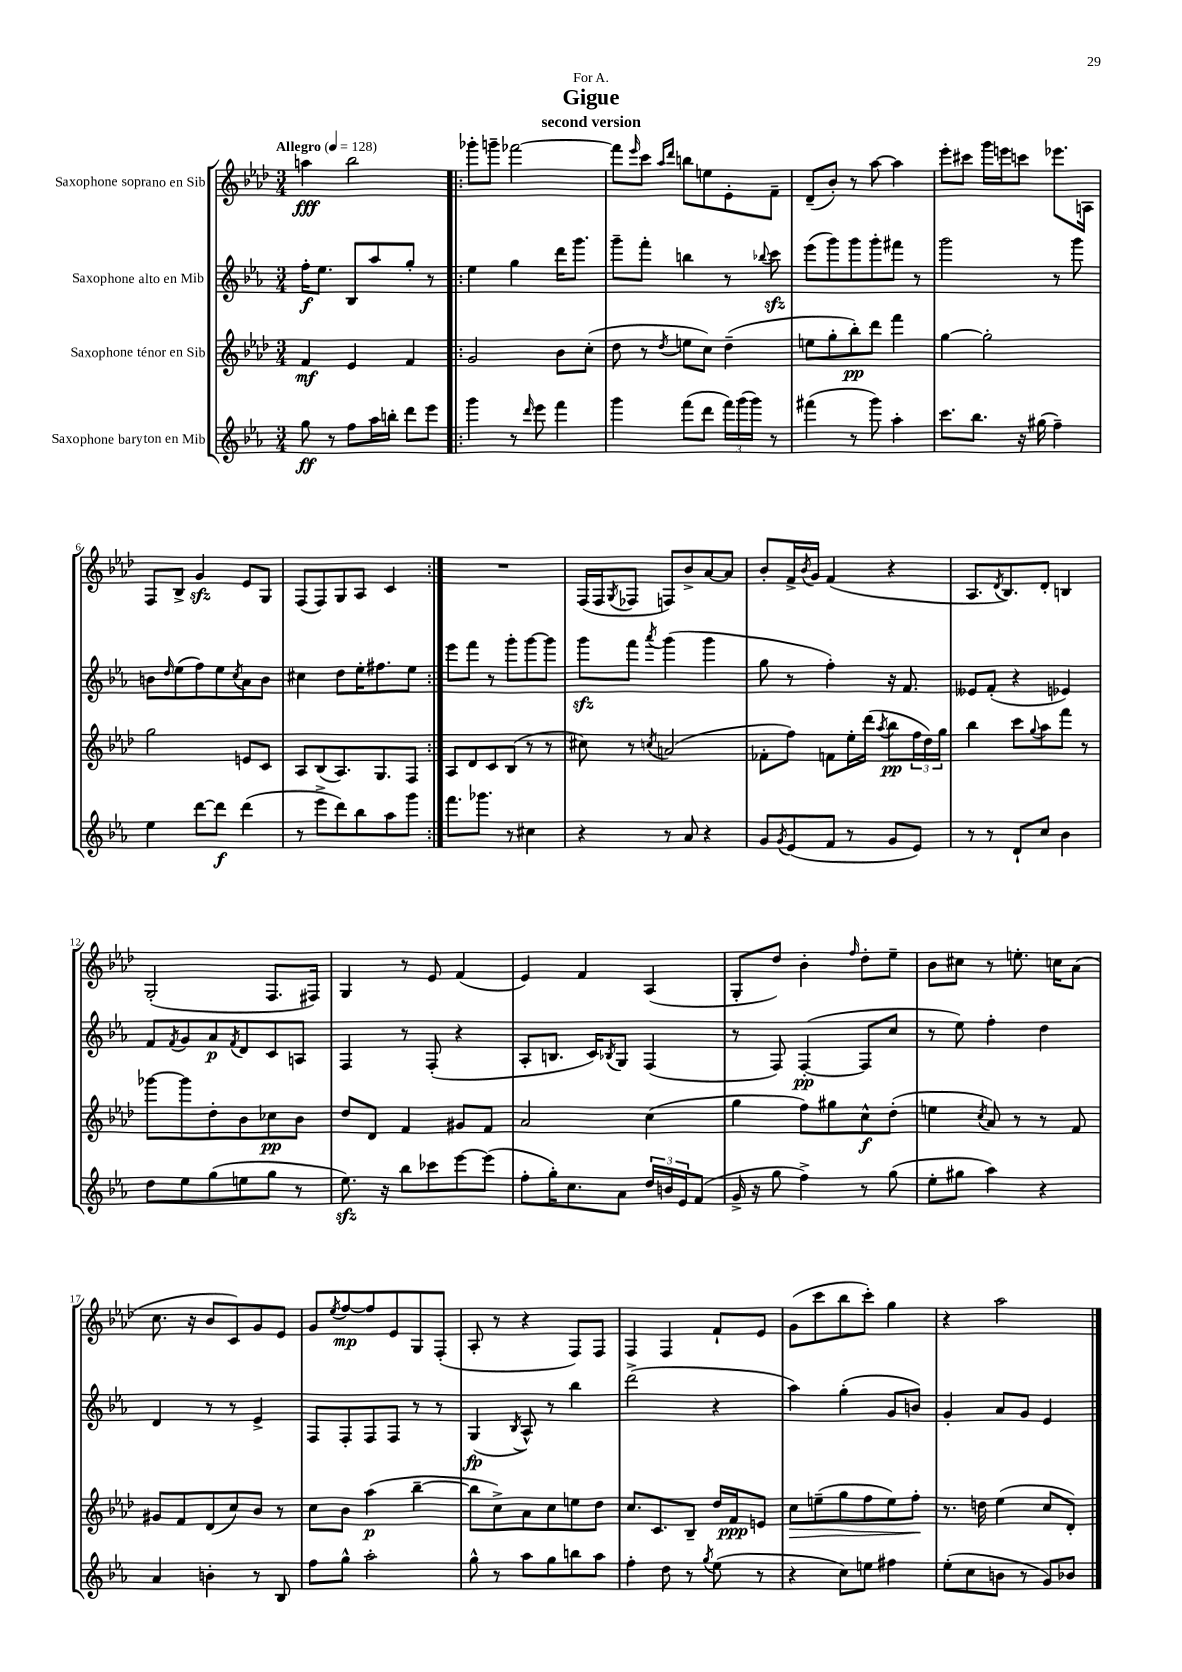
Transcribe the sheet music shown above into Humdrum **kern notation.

**kern	**kern	**kern	**kern
*staff4	*staff3	*staff2	*staff1
*clefG2	*clefG2	*clefG2	*clefG2
*k[b-e-a-]	*k[b-e-a-d-]	*k[b-e-a-]	*k[b-e-a-d-]
*M3/4	*M3/4	*M3/4	*M3/4
*MM128	*MM128	*MM128	*MM128
8gg	4f	16ff'	4aa
.	.	8.ee-	.
8r	.	.	.
8ff	4e-	8B-	2bb-
16aa-	.	8aa-	.
16bb'	.	.	.
8ddd	4f	8gg'	.
8eee-	.	8r	.
=!|:	=!|:	=!|:	=!|:
4ggg	2g	4ee-	8ggg-'
.	.	.	8ggg~
8r	.	4gg	[2fff-
16qqddd	.	.	.
8eee-	.	.	.
4fff	8b-	16ddd	.
.	.	8.ggg	.
.	(8cc'	.	.
=	=	=	=
4ggg	8dd-	8ggg~	8fff-]
.	.	.	16qqeee-
.	8r	8fff'	8ccc
.	.	.	16qqaa-
.	8qdd-	.	16qqddd-
(8fff	8ee	4bb	8bb
8ddd	8cc)	.	8ee
24fff)	(4dd-~	8r	8e-'
(24ggg	.	.	.
24ggg)	.	.	.
.	.	8qqbb-	.
8r	.	8ccc	8f~
=	=	=	=
(4fff#	8ee	(8eee-	(8d-~
.	8gg'	8ggg)	8b-')
8r	8bb-')	8ggg	8r
8ggg)	8ddd-	8ggg'	[8aa-
4aa-'	4fff	8fff#	4aa-]
.	.	8r	.
=	=	=	=
8.ccc	[4gg	2ggg	8eee-'
.	.	.	8ccc#
8.bb-	.	.	.
.	2gg']	.	16ggg
.	.	.	16eee
16r	.	.	8ccc
(16gg#	.	.	.
4ff~)	.	8r	8.eee-
.	.	8ggg	.
.	.	.	16A
=	=	=	=
4ee-	2gg	8b	8F
.	.	16qqdd	.
.	.	(8ee-	8B-^
[8ddd	.	8ff)	4g
8ddd]	.	8ee-	.
.	.	8qcc	.
(4ddd	8e	8a-	8e-
.	8c	8b	8G
=	=	=	=
8r	8A-	4cc#	(8F
8eee-^	(8B-	.	8F)
8ddd)	8.A-)	8dd	8G
8bb-	.	16ee-'	8A-
.	8.G	8.ff#	.
8aa-	.	.	4c
8ggg	8F	8ee-	.
=:|!	=:|!	=:|!	=:|!
8.fff	8A-	8eee-	2.r
.	8d-	8fff	.
8.ggg-	.	.	.
.	8c	8r	.
8r	(8B-	8ggg'	.
4cc#	8r	[8ggg	.
.	8r	8ggg]	.
=	=	=	=
4r	8cc#)	8ggg	(16F
.	.	.	16F
.	.	.	8qG
.	8r	8fff	8F-
.	8qcc	8qaaa-	.
8r	(2a	(4ggg	8F)
8a-	.	.	8b-^
4r	.	4ggg	[8a-
.	.	.	8a-]
=	=	=	=
8g	8f-'	8gg	8b-'
8qg	.	.	.
(8e-	8ff)	8r	16f^
.	.	.	8qb-
.	.	.	16g
8f	8f	4ff')	(4f
8r	16ee-'	.	.
.	(16ddd-	.	.
.	8qaa-	.	.
8g	8bb-	16r	4r
.	.	8.f	.
8e-)	24ff	.	.
.	24dd-)	.	.
.	24gg	.	.
=	=	=	=
8r	4bb-	8e--	8.A-
8r	.	(8f'	.
.	.	.	8qd-
.	.	.	8.B-)
8d`	8ccc	4r	.
.	8qqgg	.	.
8cc	8aa-	.	8d-'
4b-	8fff	4e-)	4B
.	8r	.	.
=	=	=	=
8dd	[8ggg-	8f	(2G'
.	.	8qf	.
8ee-	8ggg-]	8g	.
(8gg	8dd-'	8a-	.
.	.	8qf	.
8ee	8b-	8d	.
8gg	8cc-	8c	8.F
8r	8b-	8A	.
.	.	.	16F#)
=	=	=	=
8.ee-)	8dd-	4F	4G
.	8d-	.	.
16r	.	.	.
8bb-	4f	8r	8r
8ccc-	.	(8F'	8e-
[8eee-	8g#	4r	(4f
(8eee-]	8f	.	.
=	=	=	=
8ff'	2a-	8A-'	4e-)
16gg')	.	8.B	.
8.cc	.	.	.
.	.	.	4f
.	.	16c)	.
.	.	8qB-	.
8a-	.	8G	.
24dd	(4cc	(4F	(4A-
24b	.	.	.
24e-	.	.	.
(8f	.	.	.
=	=	=	=
16g^	4gg	8r	8G'
16r	.	.	.
8gg	.	8F)	8dd-)
4ff^)	8ff)	([4F'	4b-'
.	8gg#	.	.
.	.	.	16qqff
8r	8cc^^	8F]	8dd-'
(8gg	(8dd-'	8cc	8ee-~
=	=	=	=
8ee-'	4ee	8r	8b-
8gg#	.	8ee-)	8cc#
.	8qcc	.	.
4aa-)	8a-)	4ff'	8r
.	8r	.	8.ee'
4r	8r	4dd	.
.	.	.	16cc
.	8f	.	(8a-
=	=	=	=
4a-	8g#	4d	8.cc
.	8f	.	.
.	.	.	16r
4b'	(8d-	8r	8b-
.	8cc)	8r	8c)
8r	8b-	4e-^	8g
8B-	8r	.	8e-
=	=	=	=
8ff	8cc	8F	8g
.	.	.	8qee-
8gg^^	8b-	8F'	[8ff
2aa-'	(4aa-	8F	8ff]
.	.	8F	8e-
.	[4bb-~	8r	8G
.	.	8r	(8F'
=	=	=	=
8gg^^	8bb-]	(4G	8A-'
8r	8cc^)	.	8r
.	.	8qB-	.
8aa-	8a-	8A-^^)	4r
8gg	8cc	8r	.
8bb	8ee	4bb-	8F)
8aa-	8dd-	.	8F
=	=	=	=
4ff'	8.cc	(2ddd^	4F
.	8.c	.	.
8dd	.	.	4F
8r	8B-~	.	.
8qgg	.	.	.
(8ee-	16dd-	4r	8f`
.	16f	.	.
8r	8e	.	8e-
=	=	=	=
4r	8cc	4aa-)	(8g
.	(8ee~	.	8ccc
8cc)	8gg	(4gg'	8bb-
8ee	8ff	.	8ccc')
4ff#	8ee)	8g	4gg
.	8ff'	8b)	.
=	=	=	=
(8ee-'	8.r	4g'	4r
8cc	.	.	.
.	16dd	.	.
8b	(4ee-	8a-	2aa-
8r	.	8g	.
8g)	8cc	4e-	.
8b-	8d-')	.	.
==	==	==	==
*-	*-	*-	*-
